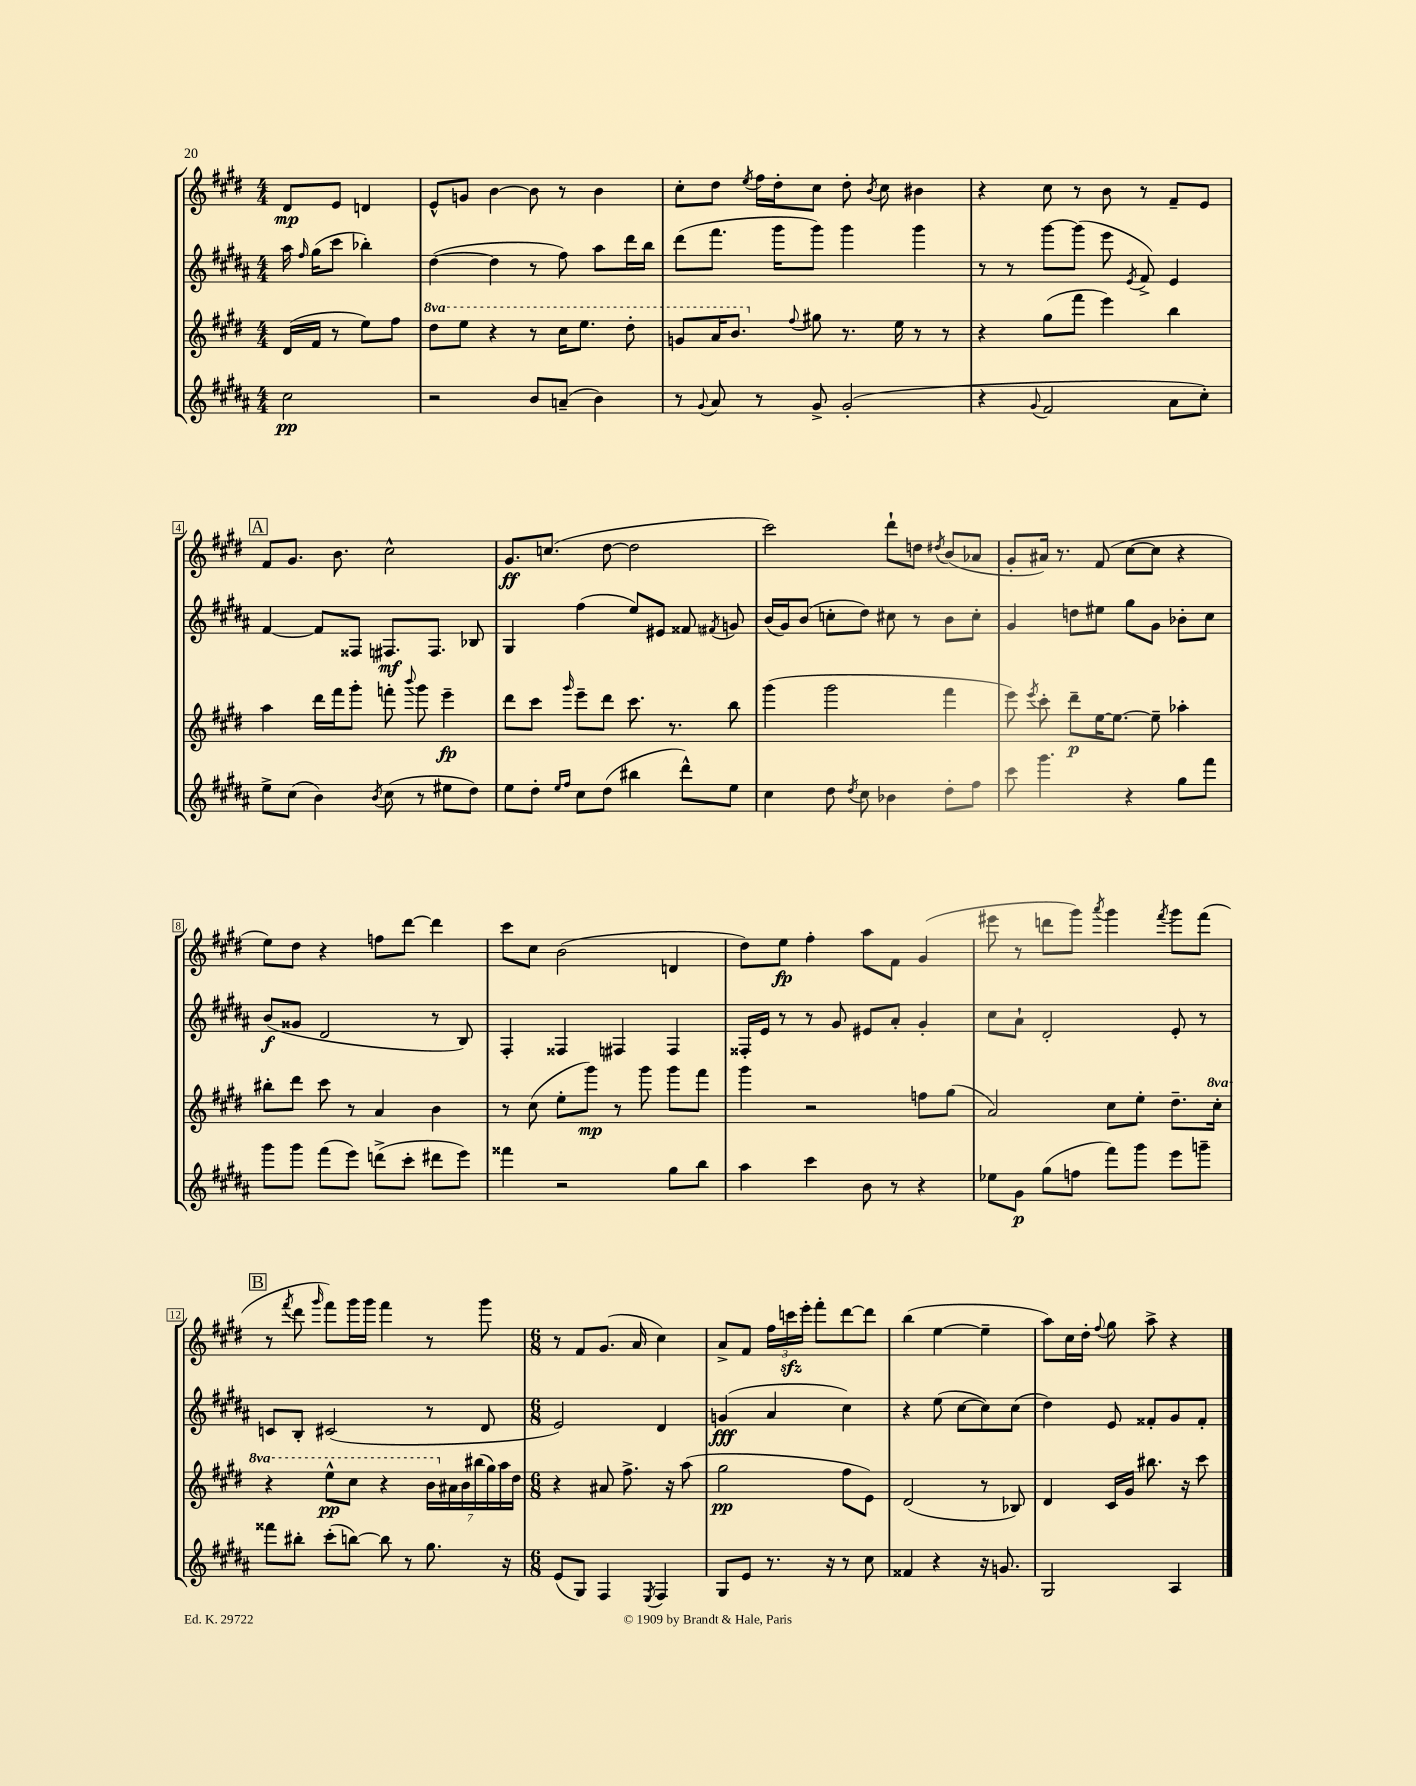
<<
\new StaffGroup <<
\new Staff = "s0" {
    \clef treble \key e \major \numericTimeSignature \time 4/4 \partial 2
    \autoBeamOff dis'8[\mp e'8] d'4 |
    e'8[-^ g'8] b'4~ b'8 r8 b'4 |
    cis''8[-. dis''8] \acciaccatura { e''8 } fis''16[ dis''16-. cis''8] dis''8-. \acciaccatura { b'8 } cis''8 bis'4 |
    r4 cis''8 r8 b'8 r8 fis'8[-- e'8] |
    \mark \markup { \box "A" } fis'8[ gis'8.] b'8. cis''2-^ |
    gis'8.[\ff c''8.]( dis''8~ dis''2 |
    cis'''2) dis'''8[-! d''8] \acciaccatura { dis''8 } b'8[( aes'8] |
    gis'8[-. ais'16]) r8. fis'8( cis''8[~ cis''8] r4 |
    e''8[) dis''8] r4 f''8[ dis'''8]~ dis'''4 |
    cis'''8[ cis''8] b'2( d'4 |
    dis''8[) e''8]\fp fis''4-. a''8[ fis'8] gis'4( |
    eis'''8 r8 d'''8[ gis'''8]) \acciaccatura { a'''8 } gis'''4 \acciaccatura { fis'''8 } gis'''8[ fis'''8]( |
    \mark \markup { \box "B" } r8 \acciaccatura { fis'''8 } dis'''8 \grace { gis'''16 } fis'''8[) gis'''16 gis'''16] fis'''4 r8 gis'''8 |
    \numericTimeSignature \time 6/8 r8 fis'8[ gis'8.]( a'16 cis''4) |
    a'8[-> fis'8] \tuplet 3/2 { fis''16[ c'''16\sfz e'''16]-. } fis'''8[-. dis'''8~ dis'''8] |
    b''4( e''4~ e''4-- |
    a''8[) cis''16 dis''16]-. \appoggiatura { fis''8 } gis''8 a''8-> r4 \bar "|." |
}
\new Staff = "s1" {
    \clef treble \key b \major \numericTimeSignature \time 4/4 \partial 2
    \autoBeamOff ais''16 \grace { fis''16 } gis''16[( cis'''8] bes''4-.) |
    dis''4~( dis''4 r8 fis''8) ais''8[ dis'''16 b''16] |
    dis'''8[( fis'''8.] gis'''16[ gis'''8]) gis'''4 gis'''4 |
    r8 r8 gis'''8[~ gis'''8]( e'''8 \acciaccatura { e'8 } fis'8->) e'4 |
    \mark \markup { \box "A" } fis'4~ fis'8[ fisis8] fis8.[\mf fis8.] bes8 |
    gis4 fis''4( e''8[) eis'8] fisis'8 \acciaccatura { fis'8 } g'8 |
    b'16[( gis'16) b'8]( c''8[-. dis''8]) cis''8 r8 b'8[ cis''8]-. |
    gis'4 d''8[ eis''8] gis''8[ gis'8] bes'8[-. cis''8] |
    b'8[\f( gisis'8] dis'2 r8 b8) |
    fis4-. fisis4 fis4 fis4 |
    fisis16[-. e'16] r8 r8 gis'8 eis'8[ ais'8]-. gis'4-. |
    cis''8[ ais'8]-! dis'2-. e'8-. r8 |
    \mark \markup { \box "B" } c'8[ b8]-. cis'2( r8 dis'8 |
    \numericTimeSignature \time 6/8 e'2) dis'4 |
    g'4\fff( ais'4 cis''4) |
    r4 e''8( cis''8[~ cis''8) cis''8]( |
    dis''4) e'8 fisis'8[-. gis'8 fisis'8]-. \bar "|." |
}
\new Staff = "s2" {
    \clef treble \key e \major \numericTimeSignature \time 4/4 \set Staff.ottavationMarkups = #ottavation-simple-ordinals \partial 2
    \autoBeamOff dis'16[( fis'16] r8 e''8[) fis''8] |
    \ottava #1 dis'''8[ e'''8] r4 r8 cis'''16[ e'''8.] dis'''8-. |
    g''8[ a''16 b''8.] \ottava #0 \appoggiatura { fis''8 } gis''8 r8. e''16 r8 r8 |
    r4 gis''8[( fis'''8] e'''4) b''4 |
    \mark \markup { \box "A" } a''4 dis'''16[ fis'''16 gis'''8]-. f'''8-. \appoggiatura { b'''8 } gis'''8 e'''4--\fp |
    dis'''8[ cis'''8] \grace { gis'''16 } e'''8[-- dis'''8] cis'''8. r8. b''8 |
    gis'''4( gis'''2 fis'''4 |
    e'''8) \acciaccatura { e'''8 } cis'''8-. dis'''8[--\p e''16~ e''8.]~ e''8-- aes''4-. |
    bis''8[-. dis'''8] cis'''8 r8 a'4 b'4 |
    r8 cis''8( e''8[-. gis'''8]\mp) r8 gis'''8 gis'''8[ fis'''8] |
    gis'''4 r2 f''8[ gis''8]( |
    a'2) cis''8[ e''8]-. dis''8.[-- \ottava #1 cis'''16]-. |
    \mark \markup { \box "B" } r4 e'''8[-^\pp cis'''8] r4 \tuplet 7/4 { b''16[ \ottava #0 ais'16 b'16 bis''16( gis''16) a''16 dis''16] } |
    \numericTimeSignature \time 6/8 r4 ais'8 fis''8.-> r16 a''8( |
    gis''2\pp fis''8[ e'8]) |
    dis'2( r8 bes8) |
    dis'4 cis'16[ gis'16] bis''8. r16 cis'''8 \bar "|." |
}
\new Staff = "s3" {
    \clef treble \key b \major \numericTimeSignature \time 4/4 \partial 2
    \autoBeamOff cis''2\pp |
    r2 b'8[ a'8]--( b'4) |
    r8 \appoggiatura { gis'8 } ais'8 r8 gis'8-> gis'2-.( |
    r4 \appoggiatura { gis'8 } fis'2 ais'8[ cis''8]-.) |
    \mark \markup { \box "A" } e''8[-> cis''8]( b'4) \acciaccatura { b'8 } cis''8( r8 eis''8[ dis''8]) |
    e''8[ dis''8]-. \grace { e''16[ fis''16] } cis''8[ dis''8]( bis''4 dis'''8[-^) e''8] |
    cis''4 dis''8 \acciaccatura { dis''8 } cis''8 bes'4 dis''8[-. fis''8] |
    cis'''8 gis'''4. r4 gis''8[ fis'''8] |
    gis'''8[ gis'''8] fis'''8[( e'''8]) d'''8[->( cis'''8]-. dis'''8[ e'''8]) |
    fisis'''4 r2 gis''8[ b''8] |
    ais''4 cis'''4 b'8 r8 r4 |
    ees''8[ gis'8]\p gis''8[( f''8] fis'''8[) gis'''8] e'''8[ g'''8]-- |
    \mark \markup { \box "B" } fisis'''8[ bis''8]-. cis'''8[-.( b''8]~) b''8 r8 gis''8. r16 |
    \numericTimeSignature \time 6/8 e'8[( gis8]) fis4 \acciaccatura { e8 } fis4 |
    gis8[ e'8] r8. r16 r8 cis''8 |
    fisis'4 r4 r16 g'8. |
    gis2 ais4 \bar "|." |
}
>>
>>
\layout { \context { \Score \override BarNumber.stencil = #(make-stencil-boxer 0.1 0.3 ly:text-interface::print) } }
